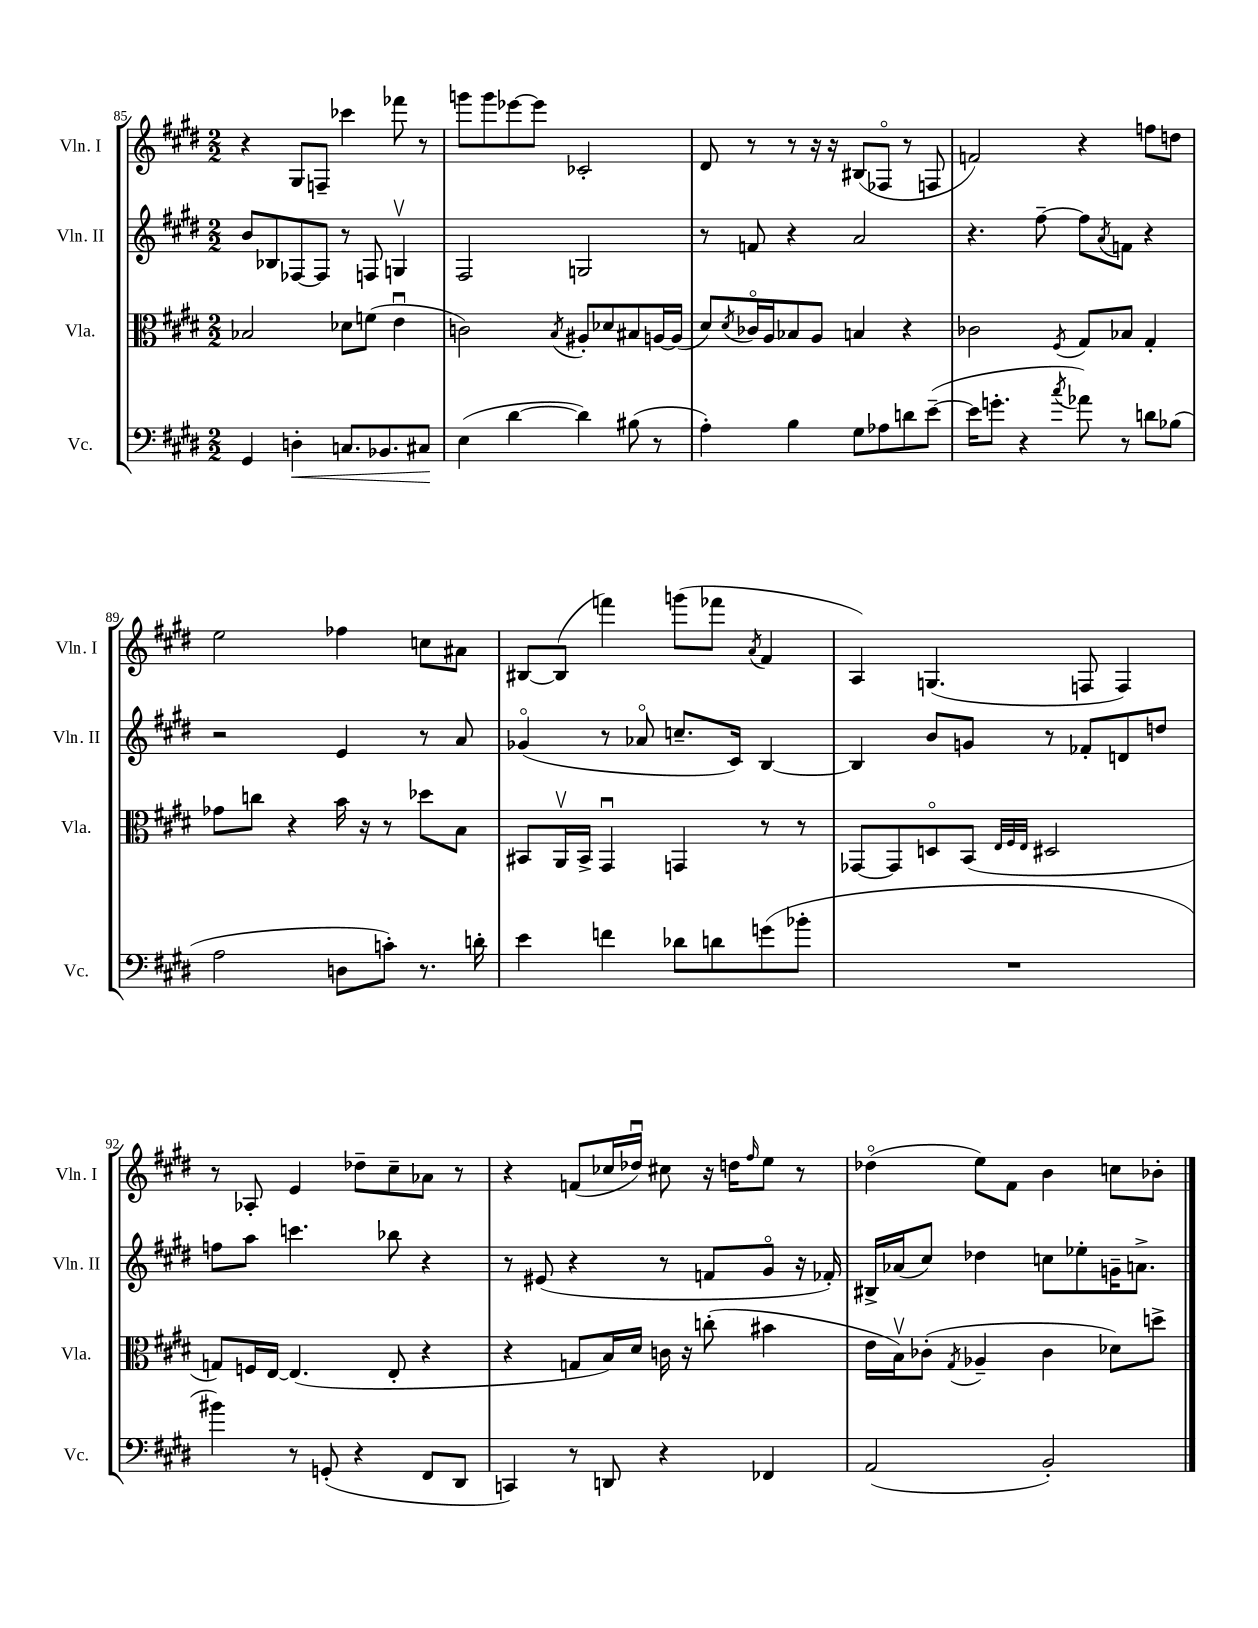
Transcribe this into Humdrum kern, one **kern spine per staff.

**kern	**kern	**kern	**kern
*staff4	*staff3	*staff2	*staff1
*clefF4	*clefC3	*clefG2	*clefG2
*k[f#c#g#d#]	*k[f#c#g#d#]	*k[f#c#g#d#]	*k[f#c#g#d#]
*M2/2	*M2/2	*M2/2	*M2/2
4GG#/	2B-/	8b/L	4r
.	.	8B-/	.
4D'\	.	[8F-/	8G#/L
.	.	8F-/]J	8F~/J
8.C/L	8d-\L	8r	4ccc-\
.	(8f\J	8F/	.
8.BB-/	.	.	.
.	4eu\	4Gv/	8fff-\
8C#/J	.	.	8r
=	=	=	=
(4E\	2c\)	2F#/	8ggg\L
.	.	.	8ggg\
[4d#\	.	.	[8eee-\
.	.	.	8eee-\]J
.	8qB/	.	.
4d#\])	8A#'/L	2G/	2c-'/
.	8d-/	.	.
(8B#\	8B#/	.	.
8r	[16A/L	.	.
.	(16A/]JJ	.	.
=	=	=	=
4A'\)	8d#/L)	8r	8d#/
.	8qd#/	.	.
.	16c-o/L	8f/	8r
.	16A/J	.	.
4B\	8B-/	4r	8r
.	8A/J	.	16r
.	.	.	16r
8G#\L	4B/	2a/	(8B#/L
8A-\	.	.	8F-o/J
8d\	4r	.	8r
([8e~\J	.	.	8F/
=	=	=	=
16e\]LK	2c-\	4.r	2f/)
8.g'\J	.	.	.
4r	.	.	.
.	.	[8ff#~\	.
8qcc#/	8qF#/	.	.
8a-\)	8G#/L	8ff#\]L	4r
.	.	8qa/	.
8r	8B-/J	8f\J	.
8d\L	4G#'/	4r	8ff\L
(8B-\J	.	.	8dd\J
=	=	=	=
2A\	8g-\L	2r	2ee\
.	8cc\J	.	.
.	4r	.	.
8D\L	16b\	4e/	4ff-\
.	16r	.	.
8c'\J)	8r	.	.
8.r	8dd-\L	8r	8cc\L
.	8B\J	8a/	8a#\J
16d'\	.	.	.
=	=	=	=
4e\	8BB#/L	(4g-o/	[8B#/L
.	16AAv/L	.	(8B#/]J
.	16BB#^/JJ	.	.
4f\	4GG#u/	8r	4fff\)
.	.	8a-o/	.
8d-\L	4GG/	8.cc~/L	(8ggg\L
8d\	.	.	8fff-\J
.	.	16c#/Jk)	.
.	.	.	8qa/
(8g\	8r	[4B/	4f#/
8b-'\J	8r	.	.
=	=	=	=
1r	[8GG-/L	4B/]	4A/)
.	8GG-/]	.	.
.	8Do/	8b/L	(4.G/
.	(8BB/J	8g/J	.
.	32qqE/LLL	.	.
.	32qqF#/	.	.
.	32qqE/JJJ	.	.
.	2D#/	8r	.
.	.	8f-'/L	8F/
.	.	8d/	4F/)
.	.	8dd/J	.
=	=	=	=
4b#\)	8G/L)	8ff\L	8r
.	16F/L	8aa\J	8A-'/
.	[16E/JJ	.	.
8r	(4.E/]	4.ccc\	4e/
(8GG'/	.	.	.
4r	.	.	8dd-~\L
.	8E'/	8bb-\	8cc#~\
8FF#/L	4r	4r	8a-\J
8DD#/J	.	.	8r
=	=	=	=
4CC/)	4r	8r	4r
.	.	(8e#/	.
8r	8G/L	4r	(8f/L
8DD/	16B/L)	.	16cc-/L
.	16d#/JJ	.	16dd-u/JJ)
4r	16c\	8r	8cc#\
.	16r	.	.
.	(8cc'\	8f/L	16r
.	.	.	16dd\LK
.	.	.	16qqff#/
4FF-/	4b#\	8g#o/J	8ee\J
.	.	16r	8r
.	.	16f-'/)	.
=	=	=	=
(2AA/	16e\LL	16B#^/LL	(4dd-o\
.	16Bv\J)	(16a-/J	.
.	(8c-'\J	8cc#/J)	.
.	8qG#/	.	.
.	4A-~/	4dd-\	8ee\L)
.	.	.	8f#\J
2BB'/)	4c-\	8cc\L	4b\
.	.	8ee-'\	.
.	8d-\L)	16g~\K	8cc\L
.	.	8.a^\J	.
.	8dd^\J	.	8b-'\J
==	==	==	==
*-	*-	*-	*-
